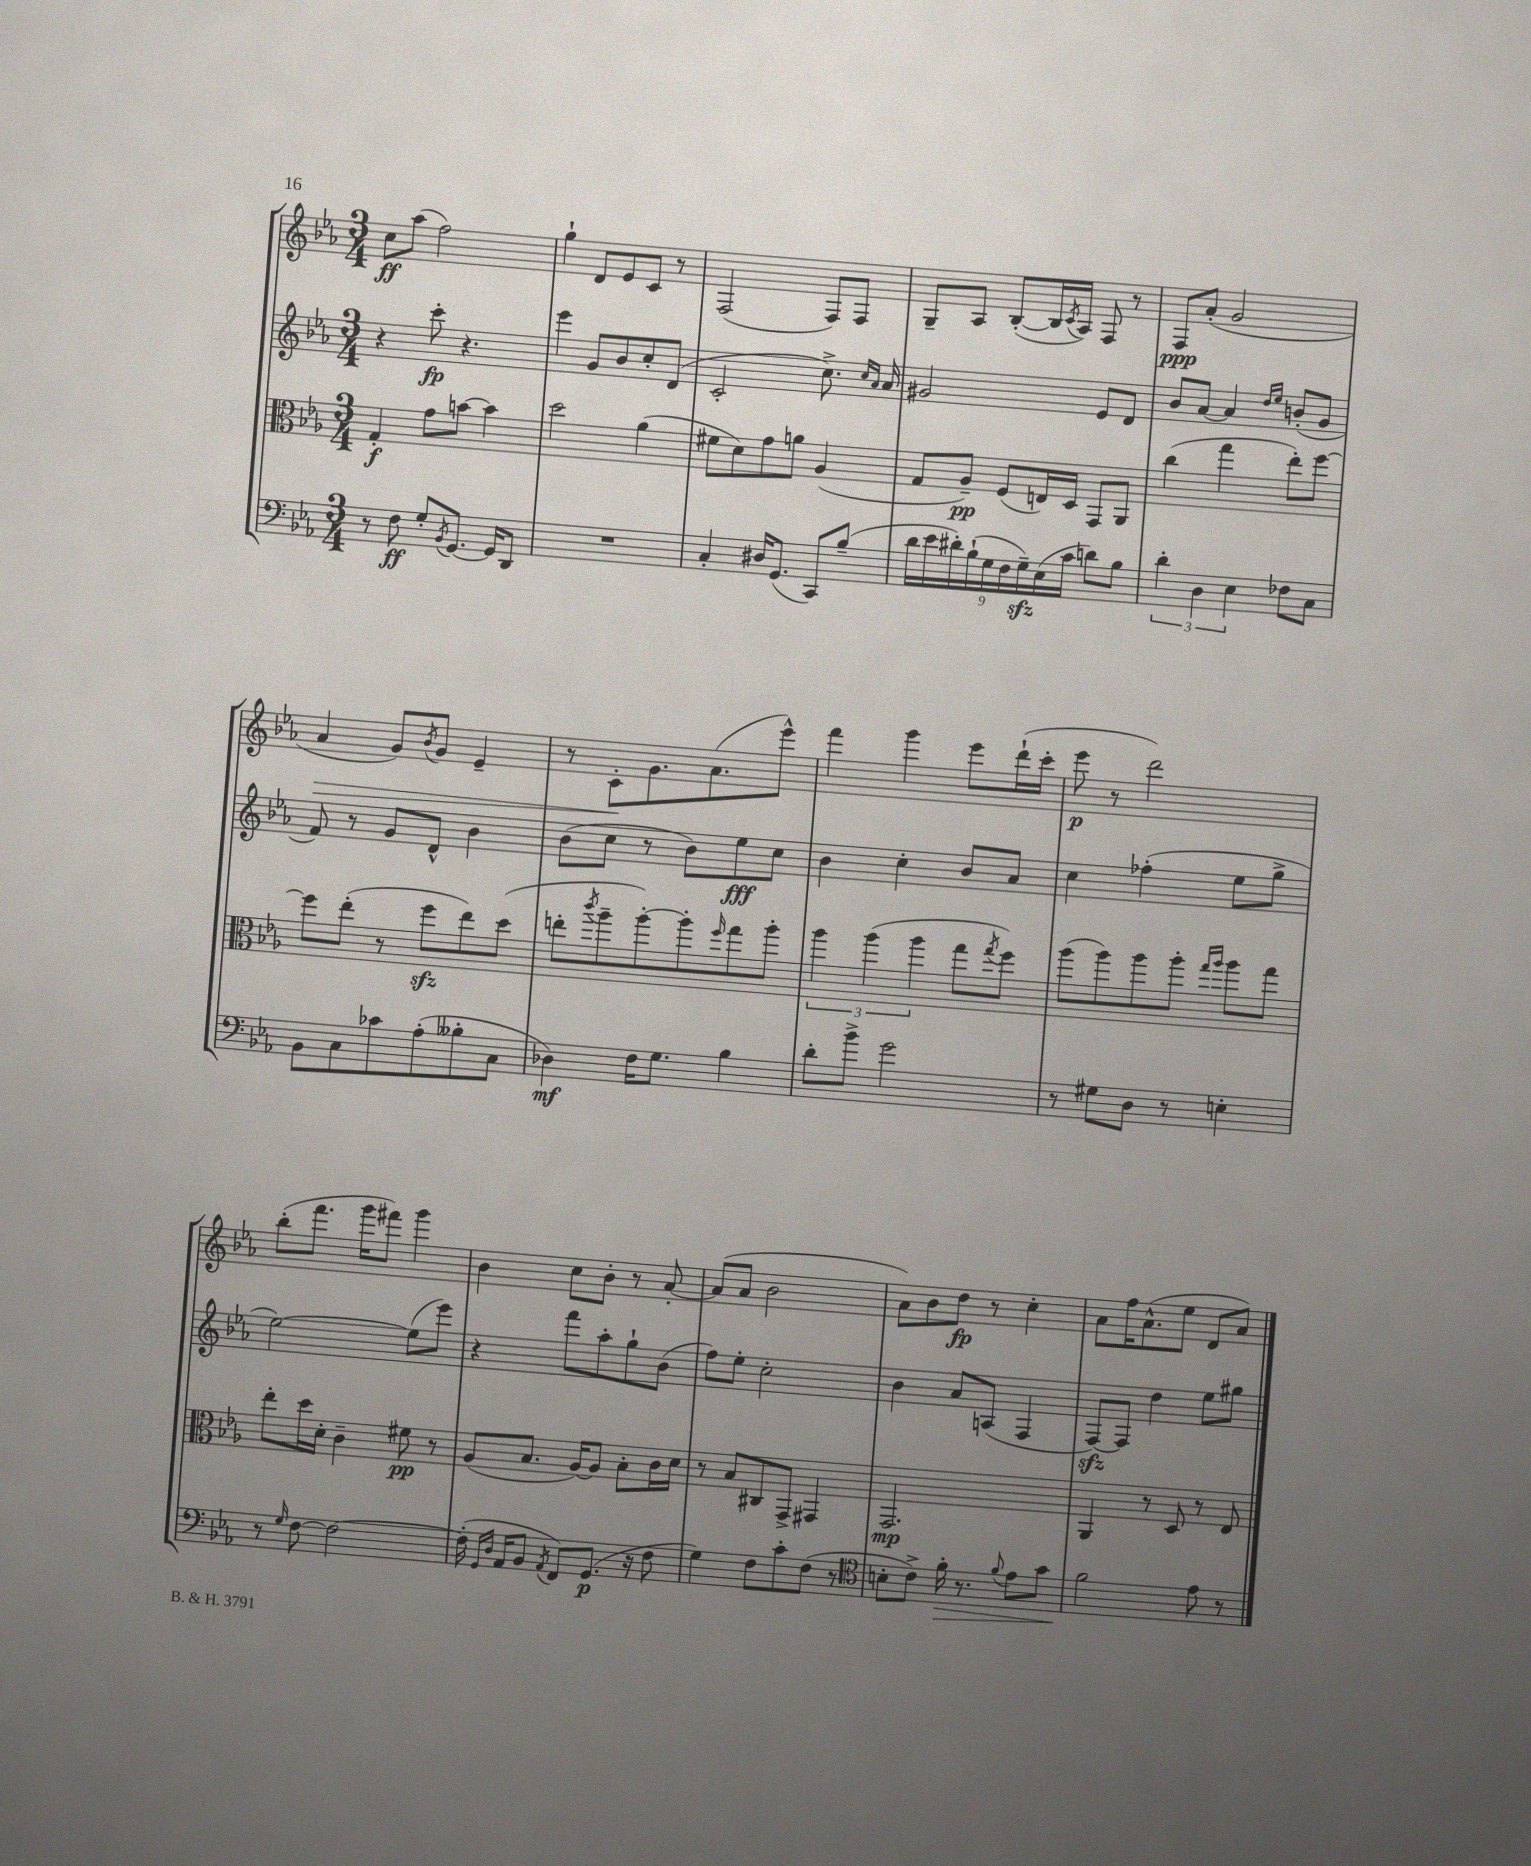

**kern	**kern	**kern	**kern
*staff4	*staff3	*staff2	*staff1
*clefF4	*clefC3	*clefG2	*clefG2
*k[b-e-a-]	*k[b-e-a-]	*k[b-e-a-]	*k[b-e-a-]
*M3/4	*M3/4	*M3/4	*M3/4
8r	4G'	4r	8cc
8F	.	.	(8aa-
8G'	8g	8ccc'	2ff)
8qBB-	.	.	.
[8.GG	[8b	4.r	.
.	4b]	.	.
16GG]	.	.	.
8DD	.	.	.
=	=	=	=
2.r	2dd	4eee-	4gg`
.	.	8g	8d
.	.	8b-	8e-
.	(4a-	8cc'	8c
.	.	(8d	8r
=	=	=	=
4C'	8f#	2c'	(2F
.	8d)	.	.
16D#	8g	.	.
(8.GG	.	.	.
.	8a	.	.
8CC)	(4A-	8.cc^)	8F)
(8B-~	.	.	8F
.	.	16qqcc	.
.	.	16qqa-	.
.	.	16a-	.
=	=	=	=
18d	8G	2g#	8G~
18e-	.	.	.
18d#')	.	.	.
.	8A-~)	.	8A-
(18B-`	.	.	.
18G	.	.	.
.	(8F	.	([8B-'
18F	.	.	.
18G~)	.	.	.
.	16E)	.	16B-]
(18E-	.	.	.
.	.	.	8qc
.	16D	.	16A-)
18c	.	.	.
8d)	8GG	8e-	8F
8B-	8AA-	8d	8r
=	=	=	=
6d'	(4cc	8b-	8F
.	.	[8a-	(8a-'
6D	.	.	.
.	4gg	4a-]	2g
6E-	.	.	.
.	.	16qqdd	.
.	.	16qqee-	.
8F-	8ee-')	(8b'	.
8C	[8ff	8g	.
=	=	=	=
8BB-	8ff]	8f)	4a-
8C	(8ee-'	8r	.
8c-	8r	8g	8g)
.	.	.	8qb-
(8A-'	8ff	8d^^	8g
8B--'	8ee-)	4b-	4e-~
8C	(8dd	.	.
=	=	=	=
4D-)	8ee'	(8b-	8r
.	8qccc	.	.
.	8aa-~	8cc	8c'
16F	[8aa-')	8r	8.g
8.G	.	.	.
.	8aa-']	8b-)	.
.	.	.	(8.a-
.	16qqff	.	.
4B-	8gg	8ee-	.
.	8aa-'	8cc	8eee-^^)
=	=	=	=
8d'	6aa-	4b-	4fff
8b-^	.	.	.
.	(6aa-	.	.
2g	.	4cc'	4ggg
.	6aa-	.	.
.	8gg	8b-	8eee-
.	8qgg	.	.
.	8ff)	8a-	(16ddd`
.	.	.	16ccc'
=	=	=	=
8r	(8aa-	4cc	8eee-
8G#	8aa-)	.	8r
8D	8aa-	(4ff-'	2ddd)
8r	8aa-'	.	.
.	16qqgg	.	.
.	16qqaa-	.	.
4E'	8aa-	8ee-	.
.	8gg	8gg^	.
=	=	=	=
8r	8ee-'	[2ee-)	(8bb-'
16qqG	.	.	.
[8F	16dd	.	8.fff
.	16d'	.	.
2F_	4c~	.	.
.	.	.	16ggg
.	.	.	8fff#)
.	8f#	(8ee-]	4ggg
.	8r	8eee-)	.
=	=	=	=
(16F']	(8A-	4r	4b-
16qqGG	.	.	.
16qqD	.	.	.
16AA-	.	.	.
8BB-	8.B-	.	.
8qAA-	.	.	.
8FF)	.	8fff	8cc
.	[16A-)	.	.
(8.GG	8A-]	8aa-'	8b-'
.	8B-'	8gg`	8r
16r	.	.	.
8F	16c	(8b-	[8a-'
.	16d	.	.
=	=	=	=
4G)	8r	8ff)	(8a-]
.	8B-	8ee-'	8a-
8F	8C#	2cc'	2b-
8c'	8GG^	.	.
(8F	4GG#	.	.
8r	.	.	.
=	=	=	=
*clefC4	*	*	*
8B'	2.GG	4b-	8a-)
8c^)	.	.	8b-
16f'	.	8a-	8dd
8.r	.	.	.
.	.	(8A	8r
8qqf	.	.	.
8e-	.	4F	4cc'
8g	.	.	.
=	=	=	=
2f	4AA-	[8F)	8a-
.	.	8F]	16ff
.	.	.	(8.a-^^
.	8r	4dd	.
.	8D	.	8ee-
8e-	8r	8ee-	8d
8r	8E-	8gg#	8a-)
==	==	==	==
*-	*-	*-	*-
